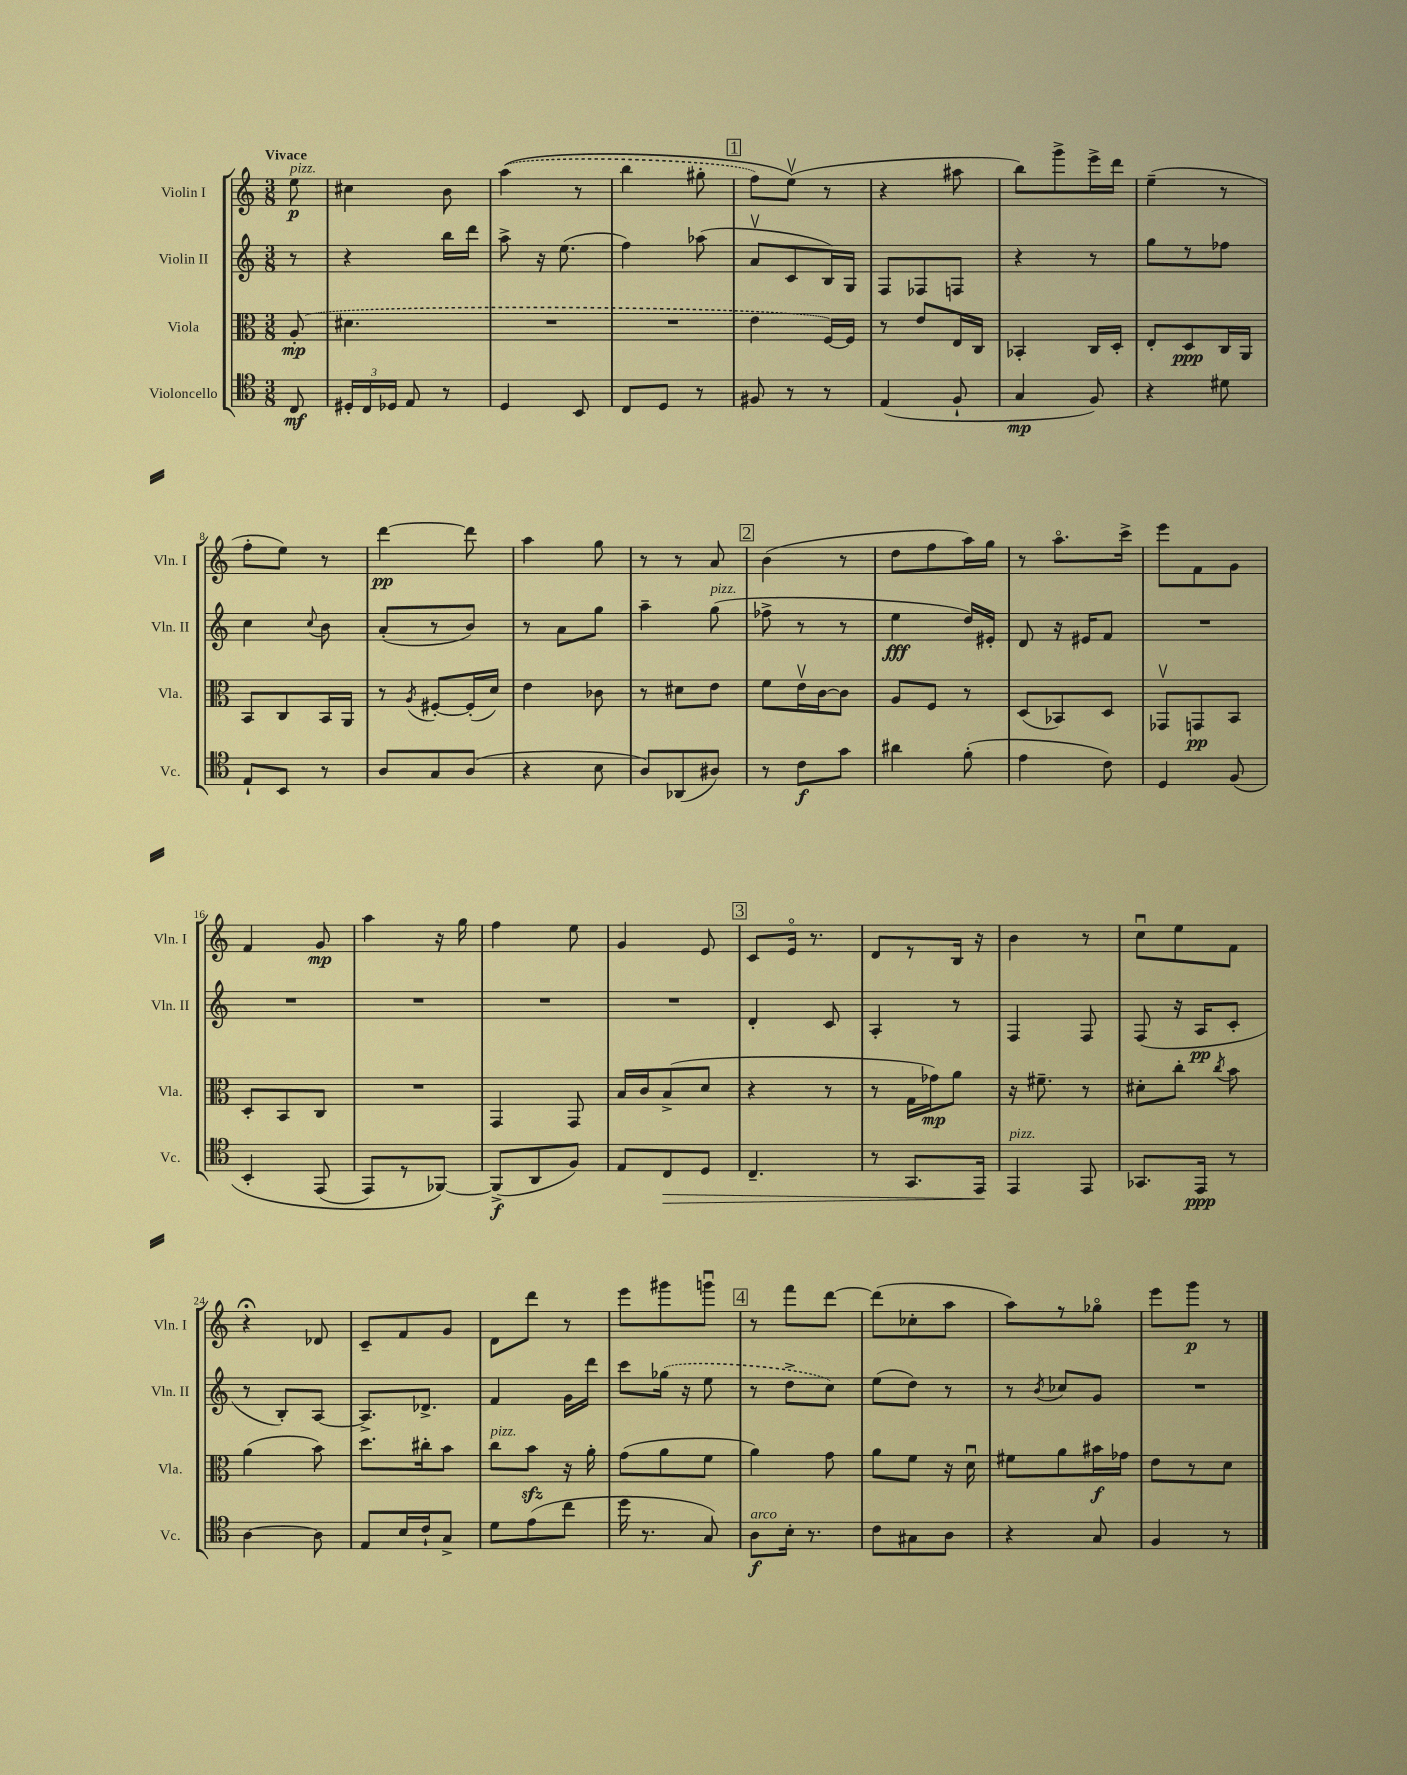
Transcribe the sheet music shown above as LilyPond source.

<<
\new StaffGroup <<
\new Staff = "s0" \with { instrumentName = "Violin I" shortInstrumentName = "Vln. I" } {
    \clef treble \key c \major \numericTimeSignature \time 3/8 \partial 8 \tempo "Vivace"
    \autoBeamOff e''8\p^\markup { \italic "pizz." } |
    cis''4 b'8 |
    \once \slurDashed a''4(\( r8 |
    b''4 gis''8-. |
    \mark \markup { \box "1" } f''8[) e''8]\upbow(\) r8 |
    r4 ais''8 |
    b''8[) g'''8-> e'''16-> d'''16] |
    e''4--( r8 |
    f''8[-. e''8]) r8 |
    d'''4~\pp d'''8 |
    a''4 g''8 |
    r8 r8 a'8 |
    \mark \markup { \box "2" } b'4( r8 |
    d''8[ f''8 a''16) g''16] |
    r8 a''8.[\flageolet c'''16]-> |
    e'''8[ f'8 g'8] |
    f'4 g'8\mp |
    a''4 r16 g''16 |
    f''4 e''8 |
    g'4 e'8 |
    \mark \markup { \box "3" } c'8[ e'16]\flageolet r8. |
    d'8[ r8 b16] r16 |
    b'4 r8 |
    c''8[\downbow e''8 f'8] |
    r4\fermata des'8 |
    c'8[-- f'8 g'8] |
    d'8[ d'''8] r8 |
    e'''8[ gis'''8 g'''8]\downbow |
    \mark \markup { \box "4" } r8 f'''8[ d'''8]~ |
    d'''8[( ces''8-. a''8] |
    a''8[) r8 ges''8]\flageolet |
    e'''8[ g'''8]\p r8 \bar "|." |
}
\new Staff = "s1" \with { instrumentName = "Violin II" shortInstrumentName = "Vln. II" } {
    \clef treble \key c \major \numericTimeSignature \time 3/8 \partial 8
    \autoBeamOff r8 |
    r4 b''16[ d'''16] |
    a''8-> r16 e''8.( |
    f''4) aes''8( |
    \mark \markup { \box "1" } a'8[\upbow c'8 b16) g16] |
    f8[ fes8 f8] |
    r4 r8 |
    g''8[ r8 fes''8] |
    c''4 \appoggiatura { c''8 } b'8 |
    a'8[-.( r8 b'8]) |
    r8 a'8[ g''8] |
    a''4-- g''8^\markup { \italic "pizz." }( |
    \mark \markup { \box "2" } fes''8-> r8 r8 |
    e''4\fff d''16[) eis'16]-. |
    d'8 r16 eis'16[ f'8] |
    R4. |
    R4. |
    R4. |
    R4. |
    R4. |
    \mark \markup { \box "3" } d'4-. c'8 |
    a4-. r8 |
    f4 f8 |
    f8( r16 a16[\pp c'8]-. |
    r8 b8[-.) a8]~ |
    a8.[-> des'8.]-> |
    f'4 g'16[ d'''16] |
    c'''8[ \once \slurDashed ges''16]( r16 e''8 |
    \mark \markup { \box "4" } r8 d''8[-> c''8]) |
    e''8[( d''8]) r8 |
    r8 \acciaccatura { b'8 } ces''8[ g'8] |
    R4. \bar "|." |
}
\new Staff = "s2" \with { instrumentName = "Viola" shortInstrumentName = "Vla." } {
    \clef alto \key c \major \numericTimeSignature \time 3/8 \partial 8
    \autoBeamOff \once \slurDashed a8-.\mp( |
    dis'4. |
    R4. |
    R4. |
    \mark \markup { \box "1" } e'4 f16[~) f16] |
    r8 e'8[ e16 c16] |
    bes,4-. c16[ d16]-. |
    e8[-. d8\ppp c16 a,16] |
    b,8[ c8 b,16 a,16] |
    r8 \acciaccatura { a8 } fis8[~-. fis16-.( d'16]) |
    e'4 ces'8 |
    r8 dis'8[ e'8] |
    \mark \markup { \box "2" } f'8[ e'16\upbow c'16~ c'8] |
    a8[ f8] r8 |
    d8[( bes,8) d8] |
    ges,8[\upbow g,8\pp b,8] |
    d8[-. b,8 c8] |
    R4. |
    g,4 g,8 |
    b16[ c'16 b8->( d'8] |
    \mark \markup { \box "3" } r4 r8 |
    r8 g16[ ges'16\mp) a'8] |
    r16 fis'8.-- r8 |
    dis'8[-. c''8]-. \acciaccatura { c''8 } b'8 |
    a'4( b'8) |
    d''8.[ cis''16-. b'8] |
    c''8[^\markup { \italic "pizz." } b'8]\sfz r16 a'16-. |
    g'8[( a'8 f'8] |
    \mark \markup { \box "4" } a'4) g'8 |
    a'8[ f'8] r16 d'16\downbow |
    fis'8[ a'8 bis'16\f ges'16] |
    e'8[ r8 d'8] \bar "|." |
}
\new Staff = "s3" \with { instrumentName = "Violoncello" shortInstrumentName = "Vc." } {
    \clef tenor \key c \major \numericTimeSignature \time 3/8 \partial 8
    \autoBeamOff c8\mf |
    \tuplet 3/2 { dis16[-. c16 des16] } e8 r8 |
    d4 b,8 |
    c8[ d8] r8 |
    \mark \markup { \box "1" } fis8 r8 r8 |
    e4( f8-! |
    g4\mp f8) |
    r4 dis'8 |
    e8[-! b,8] r8 |
    a8[ g8 a8]( |
    r4 b8 |
    a8[) aes,8( ais8]) |
    \mark \markup { \box "2" } r8 c'8[\f g'8] |
    ais'4 f'8-.( |
    e'4 c'8) |
    d4 f8\( |
    b,4-. e,8( |
    e,8[) r8 fes,8]~\) |
    fes,8[->\f( a,8 f8]) |
    e8[ c8\> d8] |
    \mark \markup { \box "3" } c4.-- |
    r8 g,8.[ e,16]\! |
    e,4^\markup { \italic "pizz." } e,8 |
    ges,8.[ e,16]\ppp r8 |
    a4~ a8 |
    e8[ b16 c'16-! g8]-> |
    d'8[ e'8( c''8] |
    d''16 r8. g8) |
    \mark \markup { \box "4" } a8[\f^\markup { \italic "arco" } b16]-. r8. |
    c'8[ gis8 a8] |
    r4 g8 |
    f4 r8 \bar "|." |
}
>>
>>
